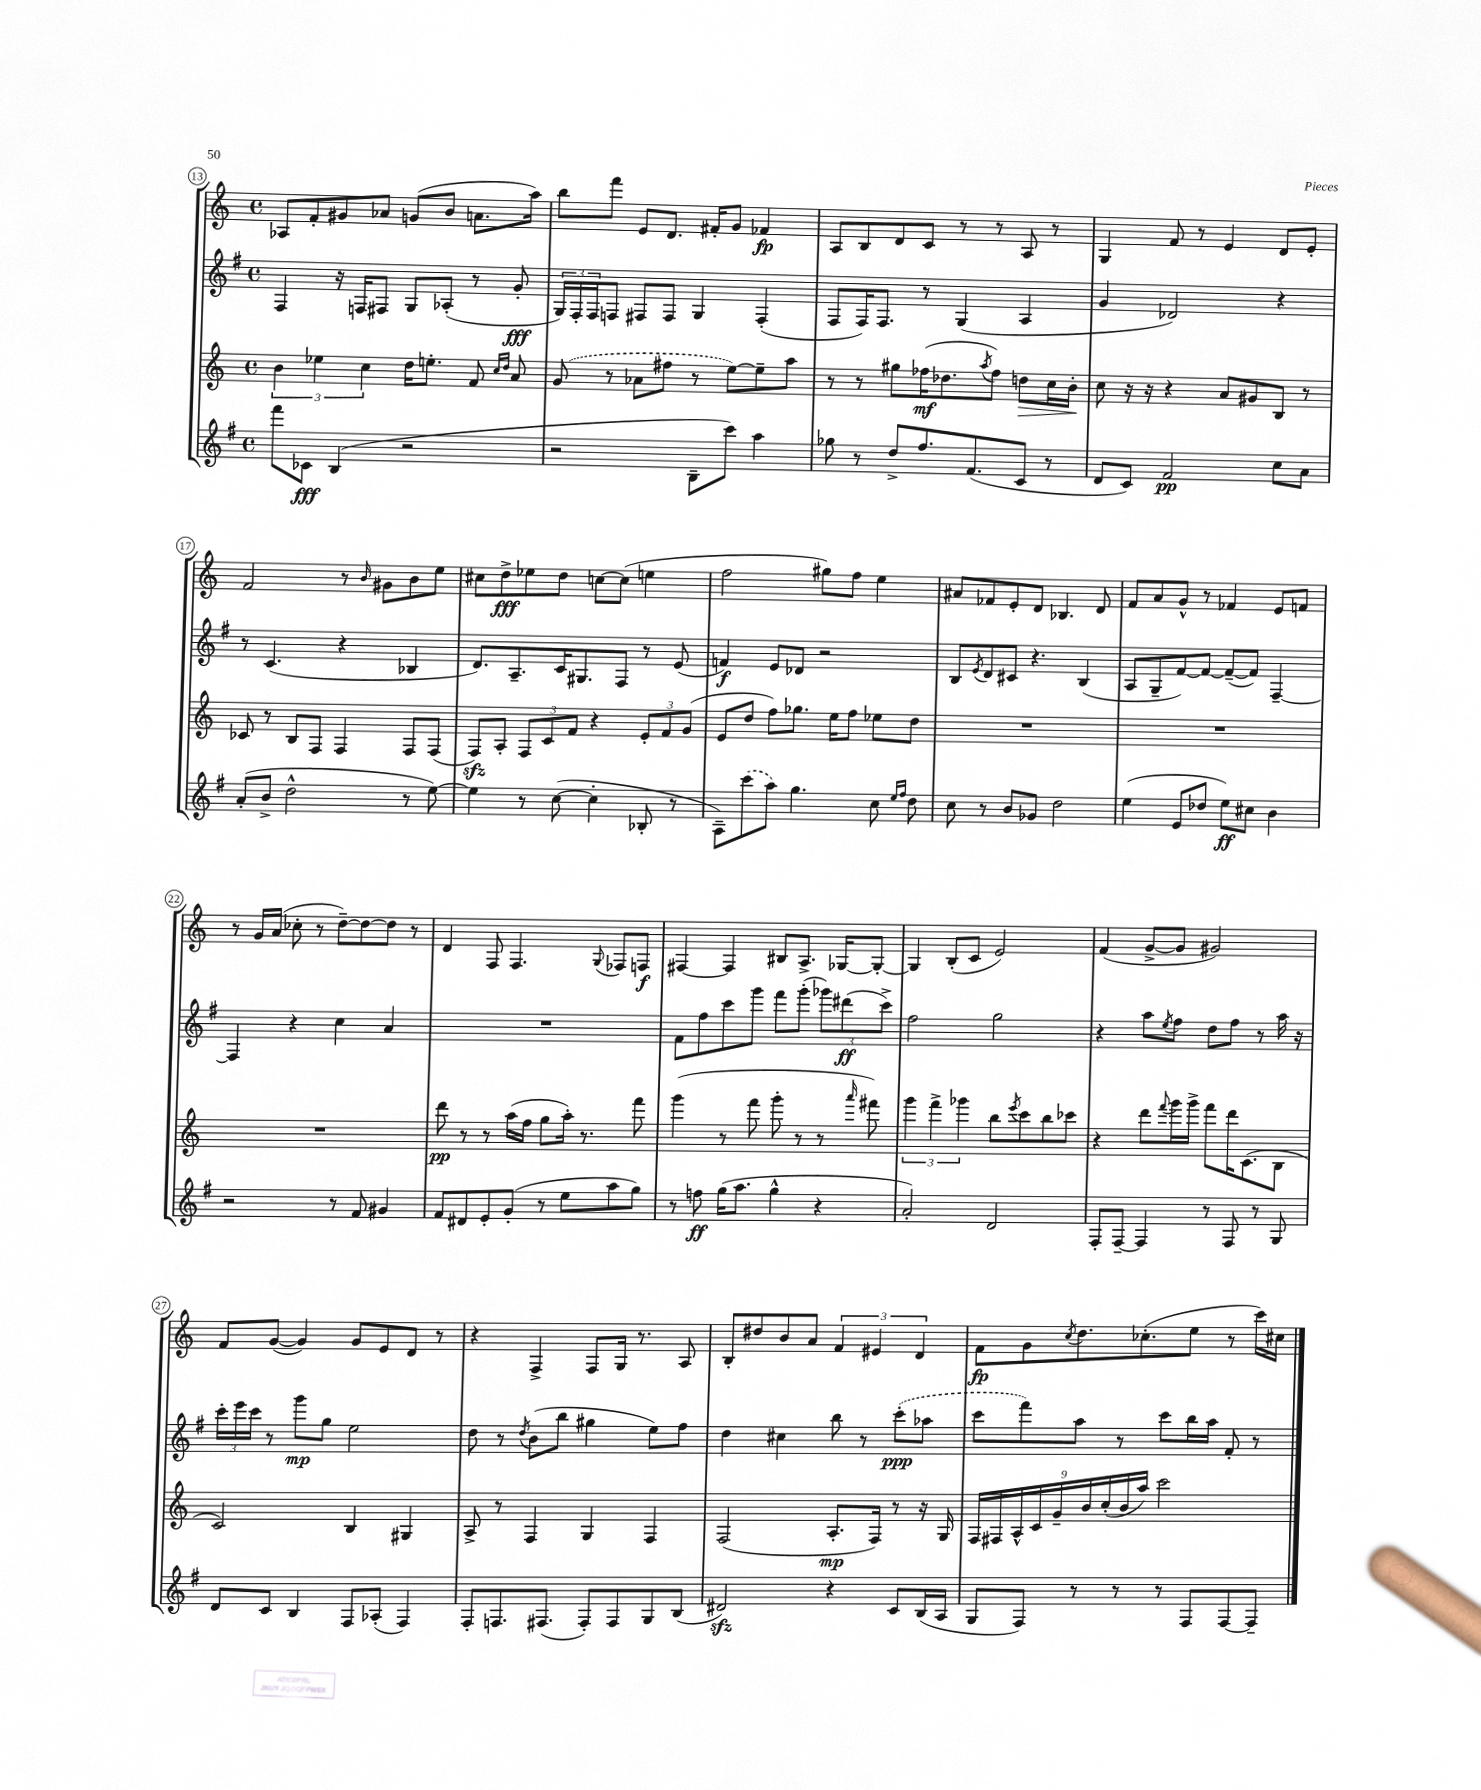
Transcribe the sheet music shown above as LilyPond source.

<<
\new StaffGroup <<
\new Staff = "s0" {
    \clef treble \key c \major \defaultTimeSignature \time 4/4
    aes8 f'8-. gis'8 aes'8 g'8( b'8 a'8. a''16) |
    b''8 f'''8 e'8 d'8. fis'16-. g'8 fes'4\fp |
    a8 b8 d'8 c'8 r8 r8 a8 r8 |
    g4 f'8 r8 e'4 d'8 e'8-. |
    f'2 r8 \grace { b'16 } gis'8 b'8 e''8 |
    cis''8 d''8->\fff ees''8 d''8 c''8~ c''8( e''4 |
    f''2 gis''8) f''8 e''4 |
    ais'8 fes'8 e'8-. d'8 bes4. d'8 |
    f'8 a'8 g'8-^ r8 fes'4 e'8 f'8 |
    r8 g'16 a'16( ces''8-. r8 d''8~--) d''8~ d''8 r8 |
    d'4 f8 f4. \appoggiatura { g8 } fes8 f8\f |
    fis4~ fis4 bis8 a8.-> ges16~ ges8~-. |
    ges4 b8-.( c'8 e'2) |
    f'4( g'8~-> g'8 gis'2) |
    f'8 g'8~( g'4) g'8 e'8 d'8 r8 |
    r4 f4-> f8 g16 r8. a8 |
    b8-. dis''8 b'8 a'8 \tuplet 3/2 { f'4 eis'4 d'4 } |
    f'8\fp g'8 \acciaccatura { c''8 } d''8. ces''8.-.( e''8 r8 c'''16) cis''16 \bar "|." |
}
\new Staff = "s1" {
    \clef treble \key g \major \defaultTimeSignature \time 4/4
    fis4 r16 f16 fis8 g8 aes8-.( r8 g'8-.\fff |
    \tuplet 3/2 { g16) fis16-. fis16 } f8 fis8 fis8 g4 fis4-.( |
    fis8 fis16) fis8. r8 g4( a4 |
    g'4 des'2) r4 |
    r8 c'4.( r4 bes4 |
    d'8.) a8.-- c'16 gis8. fis8 r8 e'8( |
    f'4\f) e'8 des'8 r2 |
    b8 \acciaccatura { e'8 } d'8 cis'8 r4. b4( |
    a8 g8-- fis'8~) fis'8~ fis'8~--( fis'8) fis4~-- |
    fis4 r4 c''4 a'4 |
    R1 |
    fis'8 fis''8 c'''8 g'''8 fis'''8 g'''8-.( \tuplet 3/2 { ges'''8) dis'''8\ff( c'''8->) } |
    fis''2 g''2 |
    r4 a''8 \acciaccatura { e''8 } fis''8 d''8 fis''8 r8 a''16 r16 |
    \tuplet 3/2 { c'''16-. e'''16 c'''16 } r8 g'''8\mp g''8 e''2 |
    d''8 r8 \acciaccatura { d''8 } b'8( b''8 gis''4 e''8) fis''8 |
    d''4 cis''4 b''8 r8 \once \slurDashed c'''8-.\ppp( aes''8 |
    c'''8 fis'''8) a''8 r8 c'''8 b''16 a''16 fis'8-. r8 \bar "|." |
}
\new Staff = "s2" {
    \clef treble \key c \major \defaultTimeSignature \time 4/4
    \tuplet 3/2 { b'4 ees''4 c''4 } d''16 e''8.-. f'8 \grace { c''16 d''16 } a'8 |
    \once \slurDashed g'8( r8 aes'8 fis''8 r8 e''8~) e''8-- a''8 |
    r8 r8 gis''8 fes''16\mf( des''8. \acciaccatura { a''8 } fes''8) d''8\> c''16 b'16-.\! |
    c''8 r16 r16 r4 a'8 gis'8 b8 r8 |
    ces'8 r8 b8 f8 f4 f8 f8( |
    f8\sfz) a8-. \tuplet 3/2 { f8 c'8 f'8 } r4 \tuplet 3/2 { e'8-. f'8 g'8( } |
    e'8 d''8 f''8) ges''8. e''16 f''8 ees''8 d''8 |
    R1 |
    R1 |
    R1 |
    d'''8\pp r8 r8 a''16( f''16 g''8 a''16-.) r8. f'''8 |
    g'''4( r8 f'''8 g'''8-. r8 r8 \grace { a'''16 } fis'''8) |
    \tuplet 3/2 { g'''4 f'''4-> ges'''4 } b''8 \acciaccatura { e'''8 } c'''8 b''8 ces'''8 |
    r4 d'''8 \appoggiatura { f'''8 } g'''16 g'''16-> f'''8 d'''16 c'8.( b8 |
    c'2) b4 gis4 |
    a8-> r8 f4 g4 f4 |
    f2( a8.-.\mp f16) r8 r16 g16 |
    \tuplet 9/8 { f16 fis16 a16-^ c'16 g'16-- b'16 c''16-.( b'16 a''16) } c'''2 \bar "|." |
}
\new Staff = "s3" {
    \clef treble \key g \major \defaultTimeSignature \time 4/4
    fis'''8 ces'8\fff b4( r2 |
    r2 b8-- c'''8) a''4 |
    ges''8 r8 d''8-> fis''8. fis'8.( c'8 r8 |
    d'8 c'8) fis'2\pp c''8 a'8 |
    a'8-.( b'8-> d''2-^ r8 e''8~) |
    e''4 r8 c''8~( c''4-. bes8-. r8 |
    a8--) \once \slurDashed c'''8( a''8) g''4. c''8 \grace { e''16 fis''16 } d''8 |
    c''8 r8 b'8 ges'8 d''2 |
    e''4( e'8 des''8 e''8\ff) cis''8 b'4 |
    r2 r8 fis'8 gis'4 |
    fis'8 dis'8 e'8-. g'8-.( r8 e''8 a''8 g''8) |
    r8 f''8\ff g''16( a''8. g''4-^ r4 |
    a'2-.) d'2 |
    fis8-. fis8~-- fis4 r8 fis8 r8 g8 |
    d'8 c'8 b4 fis8 aes8-.( fis4) |
    fis8-. f8. fis8.( fis8-.) fis8 g8 b8( |
    dis'2\sfz) r4 c'8 b16( a16 |
    g8 fis8) r8 r8 r8 fis8 fis8~ fis8-- \bar "|." |
}
>>
>>
\layout { \context { \Score currentBarNumber = #13 \override BarNumber.stencil = #(make-stencil-circler 0.1 0.3 ly:text-interface::print) } }
